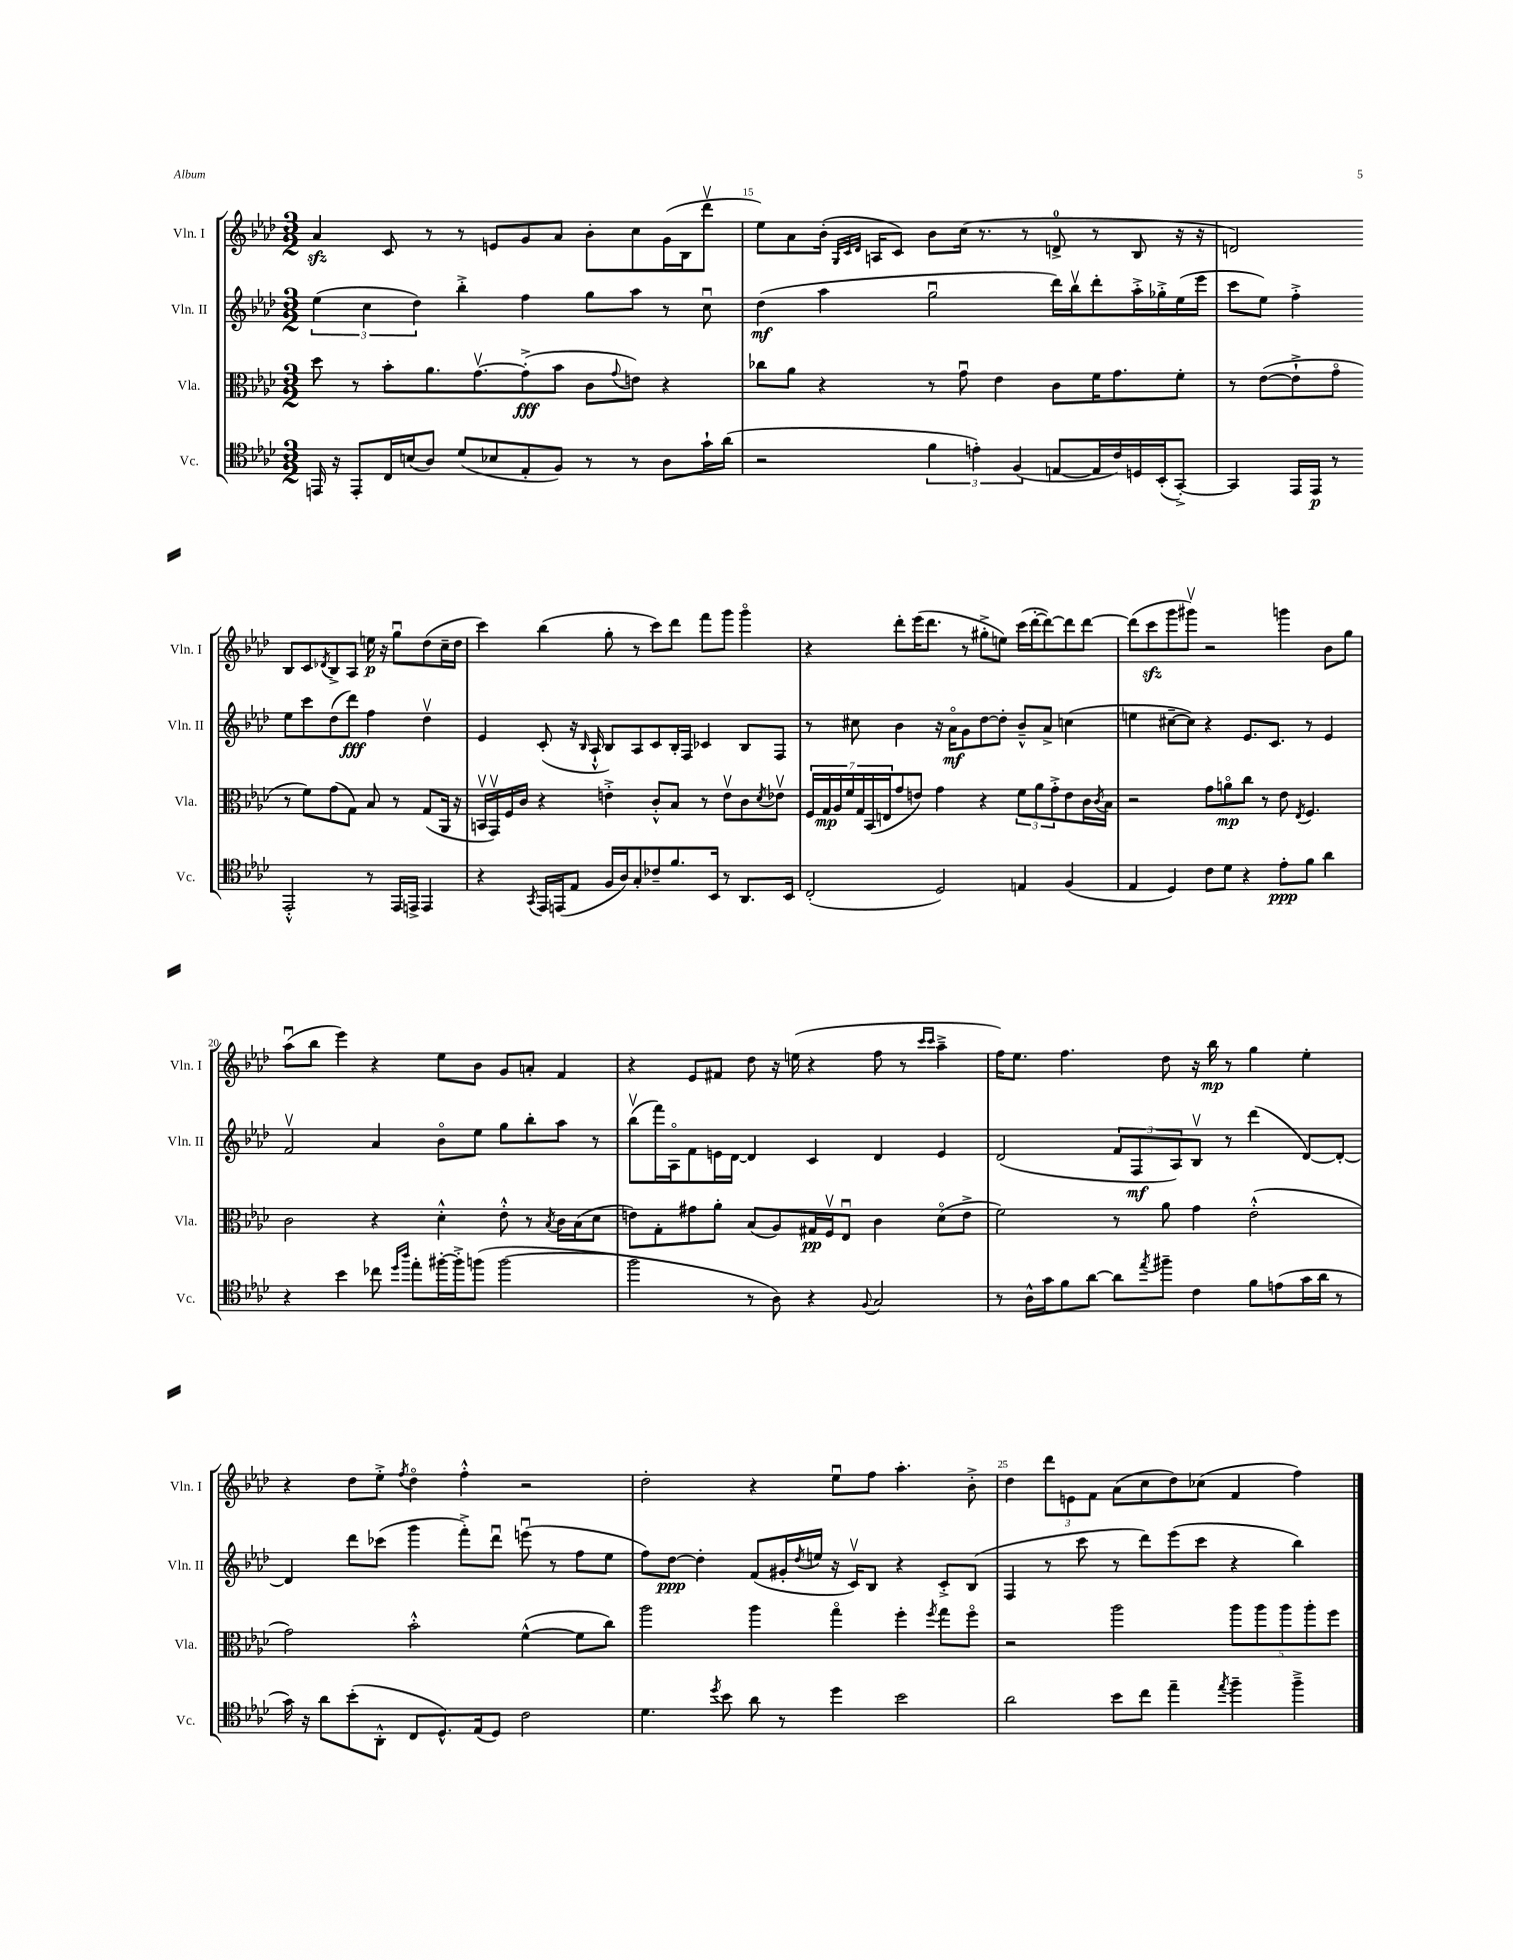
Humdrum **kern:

**kern	**kern	**kern	**kern
*staff4	*staff3	*staff2	*staff1
*clefC4	*clefC3	*clefG2	*clefG2
*k[b-e-a-d-]	*k[b-e-a-d-]	*k[b-e-a-d-]	*k[b-e-a-d-]
*M3/2	*M3/2	*M3/2	*M3/2
16EE	8dd-	(6ee-	4a-
16r	.	.	.
8EE'	8r	.	.
.	.	6cc	.
16C	8b-'	.	8c
(16B	.	.	.
.	.	6dd-)	.
8A-)	8.a-	.	8r
(8d-	.	4bb-'^	8r
.	[8.gv	.	.
8B-	.	.	8e
8E-'	(8g'^]	4ff	8g
8F)	8b-	.	8a-
8r	8c	8gg	8b-'
.	8qqg	.	.
8r	8e)	8aa-	8cc
8A-	4r	8r	(16g
.	.	.	16B-
16g`	.	8ccu	8ddd-v
(16a-	.	.	.
=	=	=	=
2r	8cc-	(4dd-	8ee-)
.	8a-	.	8a-
.	4r	4aa-	(16b-'
.	.	.	32qqG
.	.	.	32qqc
.	.	.	32qqd-
.	.	.	16A
.	.	.	8c)
6f	8r	2ggu	8b-
.	8gu	.	(16cc
6e')	.	.	.
.	.	.	8.r
.	4e-	.	.
(6F	.	.	.
.	.	.	8r
[8E	8c	16ddd-)	8d^
.	.	16bb-v	.
16E]	16f	8ddd-'	8r
16c)	8.g	.	.
16D	.	16aa-'^	8B-
(16BB-'	.	16gg-'^	.
[8GG'^)	8f'	(16ee-	16r
.	.	16eee-	16r
=	=	=	=
4GG]	8r	8ccc	2d)
.	([8e-	8ee-)	.
16EE-	8e-`^]	4ff'^	.
16EE-	.	.	.
8r	8go	.	.
2EE-'^^	8r	8ee-	8B-
.	8f)	8ccc	8c
.	.	.	8qd-
.	(8g	(8dd-	8B-^
.	8G)	8ddd-)	8A-
8r	8B-	4ff	16ee
.	.	.	16r
16EE-	8r	.	8ggu
16EE^	.	.	.
4EE	(8G	4dd-v	(8dd-
.	16AA-	.	16cc~
.	16r	.	16dd-
=	=	=	=
4r	16BBv	4e-	4ccc)
.	16GGv)	.	.
.	16F	.	.
.	16c	.	.
8qGG	.	.	.
16EE-	4r	(8c'	(4bb-
(16EE	.	.	.
8E-	.	16r	.
.	.	16qqB-	.
.	.	16A-`^^	.
16F	4e'^	8B-)	8gg'
16A-)	.	.	.
8G'	.	8A-	8r
8c-~	8c'^^	8c	8ccc)
8.f	8B-	16B-'	8ddd-
.	.	16F	.
.	8r	4c-	8fff
16BB-	.	.	.
8r	8ev	.	8ggg
8.AA-	8c	8B-	4gggo
.	8qd-	.	.
.	8e-v	8F	.
16BB-	.	.	.
=	=	=	=
(2C'	28F	8r	4r
.	28G	.	.
.	28A-	.	.
.	28f	.	.
.	.	8cc#	.
.	28G	.	.
.	(28BB-	.	.
.	28E	.	.
.	8g	4b-	8ddd-'
.	8e)	.	(16eee-
.	.	.	8.ddd-
2D-)	4g	16r	.
.	.	16a-o	.
.	.	8g	8r
.	4r	[8dd-	8gg#'^
.	.	8dd-']	8ee)
4E	12f	8b-~^^	(16ccc
.	.	.	[16ddd-'
.	12a-	.	.
.	.	8a-^	8ddd-_)
.	12g'^	.	.
(4F	8e	(4cc	8ddd-]
.	16c	.	[8ddd-
.	8qc	.	.
.	16B-	.	.
=	=	=	=
4E-	2r	4ee	(8ddd-]
.	.	.	8ccc
4D-)	.	[8cc#~	8ggg
.	.	8cc#])	8ggg#v)
8c	8g	4r	2r
8d-	8ao	.	.
4r	8cc	8.e-	.
.	8r	.	.
.	.	8.c	.
8e-'	8e-	.	4ggg
.	8qE-	.	.
8f	4.F	8r	.
4a-	.	4e-	8b-
.	.	.	8gg
=	=	=	=
4r	2c	2fv	(8aa-u
.	.	.	8bb-
4b-	.	.	4eee-)
8cc-	4r	4a-	4r
16qqdd-	.	.	.
16qqaa-	.	.	.
8ee-'	.	.	.
[16ff#'	4d-'^^	8b-o	8ee-
16ff#'^]	.	.	.
(8ff	.	8ee-	8b-
[2ff	8e-'^^	8gg	8g
.	8r	8bb-'	8a'
.	8qB-	.	.
.	16c	8aa-	4f
.	(16B-	.	.
.	8d-	8r	.
=	=	=	=
2ff]	8e)	(8bb-v	4r
.	8G'	16fff)	.
.	.	16A-o	.
.	8g#	8f	8e-
.	8a-'	16e	8f#
.	.	[16d-	.
8r	(8B-	4d-]	8dd-
8A-)	8A-)	.	16r
.	.	.	(16ee
4r	16G#	4c	4r
.	16Fv	.	.
.	8E-u	.	.
8qqF	.	.	.
2G	4c	4d-	8ff
.	.	.	8r
.	.	.	16qqccc
.	.	.	16qqccc
.	(8d-o	4e	4aa-~^
.	8e^	.	.
=	=	=	=
8r	2f)	(2d-	16ff)
.	.	.	8.ee-
16A-^^	.	.	.
16g	.	.	.
8f	.	.	4.ff
[8a-	.	.	.
8a-]	8r	12f	.
.	.	12F	.
8qee-	.	.	.
8ff#~	8a-	.	8dd-
.	.	12A-)	.
4c	4g	8B-v	16r
.	.	.	16bb-
.	.	8r	8r
8f	(2e-'^^	(4ddd-	4gg
(8e	.	.	.
16g	.	[8d-)	4ee-'
16a-	.	.	.
8r	.	8d-'_	.
=	=	=	=
16g)	2g)	4d-]	4r
16r	.	.	.
8a-	.	.	.
(8b-'	.	8ddd-	8dd-
8AA-'^^	.	(8ccc-	8ee-'^
.	.	.	8qff
8C	2b-'^^	4ggg	4dd-o
8.D-^^)	.	.	.
.	.	8fff'^)	4ff'^^
(16E-	.	.	.
8D-)	.	8ddd-u	.
2c	([4f^^	(8eeeu	2r
.	.	8r	.
.	8f]	8ff	.
.	8cc)	8ee-	.
=	=	=	=
4.d-	2aa-	8ff)	2dd-'
.	.	[8dd-	.
.	.	4dd-']	.
8qdd-	.	.	.
8b-	.	.	.
8a-	4aa-	(8f	4r
8r	.	16g#'	.
.	.	8qdd-	.
.	.	16ee	.
4dd-	4ggo	16r	8ee-u
.	.	16cv)	.
.	.	8B-	8ff
2b-	4ff'	4r	4.aa-'
.	8qff	.	.
.	8gg	8c'^	.
.	8ffo	(8B-	8b-'^
=	=	=	=
2a-	2r	4F	4dd-
.	.	8r	12ddd-
.	.	.	12e
.	.	8ccc	.
.	.	.	12f
8b-	2aa-	8r	(8a-
8cc	.	8ddd-)	8cc
4ee-~	.	(8eee-	8dd-)
.	.	8ccc	(8cc-
8qee-	.	.	.
4ff~	10aa-	4r	4f
.	10aa-	.	.
.	10aa-	.	.
4ff~^	.	4bb-)	4ff)
.	10aa-'	.	.
.	10ff	.	.
==	==	==	==
*-	*-	*-	*-
